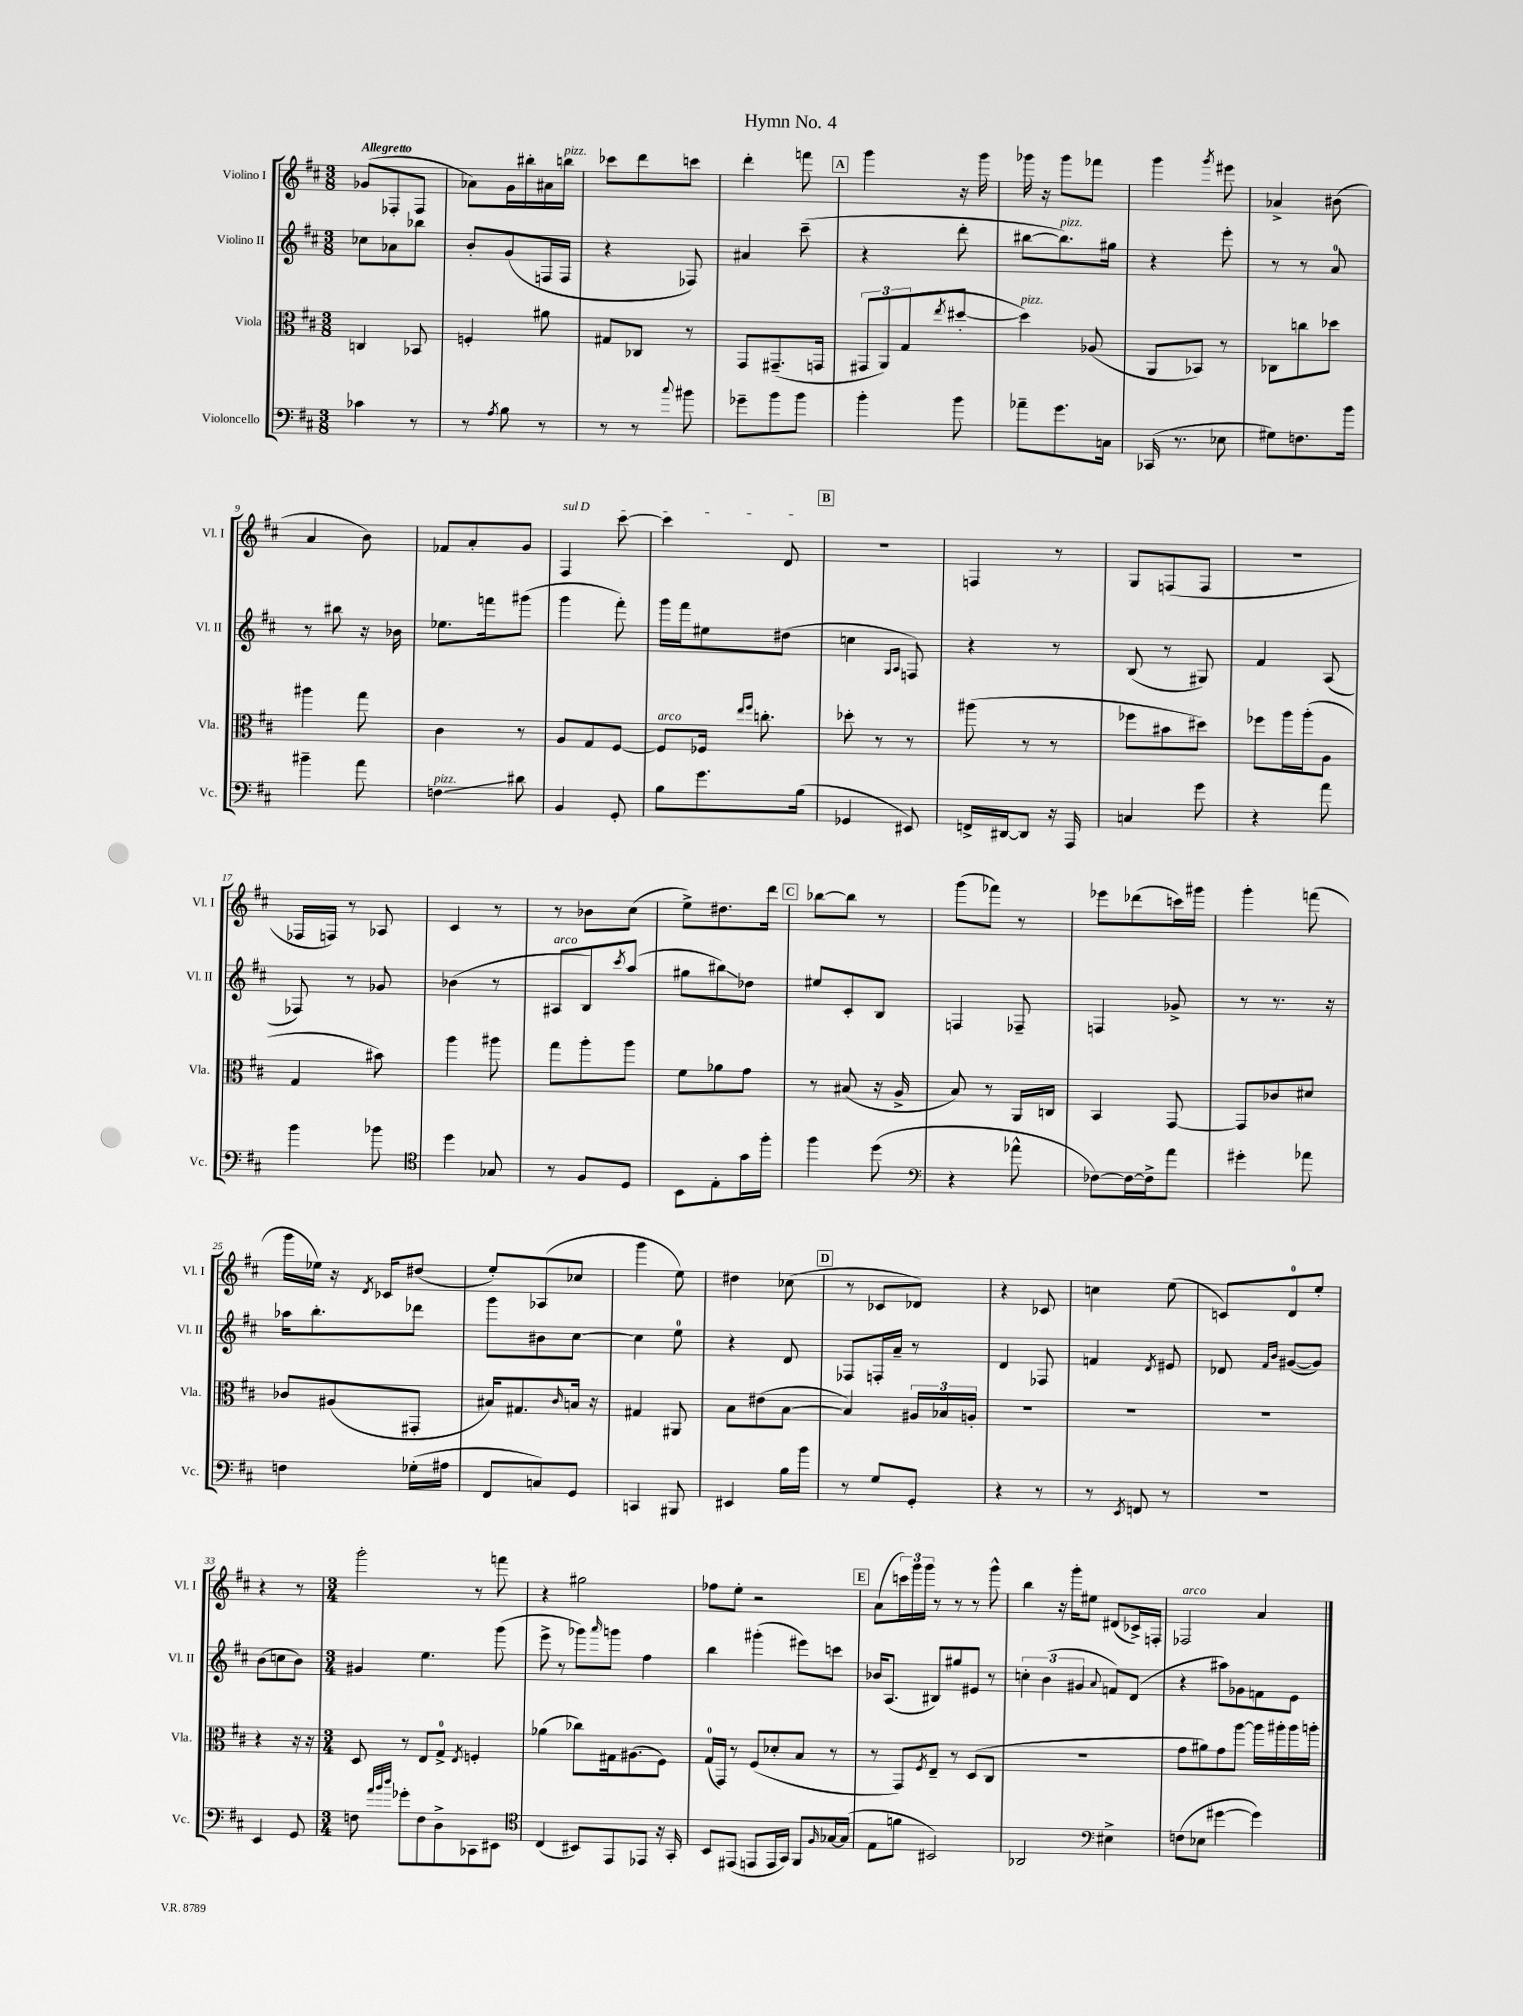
\header { title = "Hymn No. 4" }
<<
\new StaffGroup <<
\new Staff = "s0" \with { instrumentName = "Violino I" shortInstrumentName = "Vl. I" } {
    \clef treble \key d \major \numericTimeSignature \time 3/8 \tempo "Allegretto"
    ges'8( fes8-. fes8 |
    aes'8) g'16 bis''16-. ais'16 b''16^\markup { \italic "pizz." } |
    ces'''8 d'''8 c'''8 |
    d'''4-. f'''8 |
    \mark \markup { \box "A" } g'''4 r16 g'''16 |
    ges'''16 r16 ges'''8 fes'''8 |
    g'''4 \acciaccatura { g'''8 } eis'''8 |
    aes'4-> bis'8( |
    a'4 b'8) |
    fes'8 a'8-. g'8 |
    \once \override TextSpanner.bound-details.left.text = \markup { \italic "sul D" } fis4\startTextSpan cis'''8~ |
    cis'''4 d'8\stopTextSpan |
    \mark \markup { \box "B" } R4. |
    f4 r8 |
    g8 f8( f8 |
    R4. |
    fes16 f16) r8 aes8 |
    cis'4 r8 |
    r8 bes'8 cis''8( |
    e''8->) dis''8. d'''16 |
    \mark \markup { \box "C" } bes''8~ bes''8 r8 |
    g'''8( fes'''8) r8 |
    ees'''8 des'''8( c'''16) gis'''16 |
    g'''4-. f'''8( |
    g'''16 ees''16) r16 \acciaccatura { d'8 } ces'16 dis''8( |
    e''8-.) aes8( ces''8 |
    g'''4 e''8) |
    dis''4 ces''8( |
    \mark \markup { \box "D" } r8 ces'8 des'8) |
    r4 ces'8 |
    c''4 e''8( |
    c'8) d'8-0 e''8-. |
    r4 r8 |
    \numericTimeSignature \time 3/4 g'''2-. r8 f'''8 |
    r4 gis''2 |
    fes''8 e''8-. r2 |
    \mark \markup { \box "E" } a'8( \tuplet 3/2 { c'''16) g'''16 g'''16 } r8 r8 r8 g'''8-^ |
    b''4 r16 g'''16-. eis''8 dis'8( ces'16->) f16-. |
    fes2^\markup { \italic "arco" } a'4 \bar "|." |
}
\new Staff = "s1" \with { instrumentName = "Violino II" shortInstrumentName = "Vl. II" } {
    \clef treble \key d \major \numericTimeSignature \time 3/8
    ces''8 aes'8 bes''8 |
    b'8-. g'8( f16 f16 |
    r4 fes8) |
    ais'4 cis'''8--( |
    \mark \markup { \box "A" } r4 d'''8-. |
    bis''8~ bis''8.^\markup { \italic "pizz." }) gis''16 |
    r4 e'''8-. |
    r8 r8 a'8-0 |
    r8 bis''8 r16 bes'16 |
    ees''8. f'''16 gis'''8( |
    g'''4 fis'''8-.) |
    g'''16 fis'''16 eis''8 dis''8( |
    \mark \markup { \box "B" } c''4 \grace { g16 a16 } f8) |
    r4 r8 |
    b8( r8 gis8) |
    fis'4 a8( |
    fes8) r8 ges'8 |
    bes'4( r8 |
    ais8^\markup { \italic "arco" } b8) \acciaccatura { cis'''8 } a''8( |
    gis''8 bis''8\glissando) des''8 |
    \mark \markup { \box "C" } eis''8 cis'8-. b8 |
    f4 fes8-- |
    f4 ges'8-> |
    r8 r8. r16 |
    aes''16 b''8.-. des'''8 |
    g'''8 bis'8 cis''8~ |
    cis''4 e''8-0 |
    r4 d'8 |
    \mark \markup { \box "D" } fes8 f16-. a'16-- r8 |
    d'4 fes8 |
    f'4 \acciaccatura { d'8 } eis'8 |
    des'8 \grace { fis'16 b'16 } gis'8~( gis'8) |
    b'8( c''8 b'8) |
    \numericTimeSignature \time 3/4 gis'4 e''4. g'''8( |
    e'''8-> r8 ges'''8) \grace { a'''16 } g'''8 fis''4 |
    b''4 gis'''4-.( eis'''8) c'''8 |
    \mark \markup { \box "E" } bes'16 a8.( bis8) gis''8 eis'8 r8 |
    \tuplet 3/2 { c''4-. b'4( gis'4 } \appoggiatura { a'8 } f'8) d'8( |
    r4 ais''8) ges'8 f'8 e'8 \bar "|." |
}
\new Staff = "s2" \with { instrumentName = "Viola" shortInstrumentName = "Vla." } {
    \clef alto \key d \major \numericTimeSignature \time 3/8
    c4 bes,8 |
    f4-. ais'8 |
    gis8 ces8 r8 |
    g,8 gis,8.--( g,16 |
    \mark \markup { \box "A" } \tuplet 3/2 { gis,8 a,8) g8( } \acciaccatura { e''8 } dis''8~-. |
    dis''4^\markup { \italic "pizz." }) aes8( |
    a,8 bes,8) r8 |
    ces8 c''8 des''8 |
    ais''4 g''8 |
    cis'4 r8 |
    a8 g8 fis8~ |
    fis8^\markup { \italic "arco" } fes16 \grace { e''16 fis''16 } c''8.-. |
    \mark \markup { \box "B" } des''8-. r8 r8 |
    ais''8( r8 r8 |
    fes''8 bis'8 dis''8) |
    fes''8 a''16 a''16-.( a8 |
    g4 bis'8) |
    a''4 ais''8 |
    g''8 a''8-. a''8 |
    fis'8 aes'8 g'8 |
    \mark \markup { \box "C" } r8 bis8( r16 a16-> |
    b8) r8 a,16 c16 |
    b,4 g,8~ |
    g,8 ces'8 dis'8 |
    ces'8 ais8( gis,8-. |
    bis16) gis8. \grace { cis'16 } b16 r16 |
    gis4 ais,8 |
    b8 eis'8( b8~ |
    \mark \markup { \box "D" } b4) \tuplet 3/2 { ais16 bes16 a16-. } |
    R4. |
    R4. |
    R4. |
    r4 r16 r16 |
    \numericTimeSignature \time 3/4 d8 r8 e8 g8-0-> \acciaccatura { e8 } f4-. |
    aes'4( ces''8) gis16 ais8.( fis8) |
    g16-0( g,16) r8 fis8( des'8-. b8 r8 |
    \mark \markup { \box "E" } r8 g,8) \acciaccatura { fis8 } e8-- r8 d8( cis8 |
    R2. |
    g'8 ais'8) g'8 a''8~ a''16 ais''16-. ais''16 a''16-. \bar "|." |
}
\new Staff = "s3" \with { instrumentName = "Violoncello" shortInstrumentName = "Vc." } {
    \clef bass \key d \major \numericTimeSignature \time 3/8
    ces'4 r8 |
    r8 \acciaccatura { a8 } b8 r8 |
    r8 r8 \appoggiatura { cis''8 } bis'8 |
    ges'8-- b'8 b'8 |
    \mark \markup { \box "A" } b'4-. b'8 |
    aes'8-- g'8. c16 |
    ces,16( r8. ees8 |
    gis8) f8. b'16 |
    bis'4-- a'8 |
    f4\glissando^\markup { \italic "pizz." } dis'8 |
    b,4 g,8-. |
    b8 g'8. b16( |
    \mark \markup { \box "B" } ges,4 eis,8) |
    f,16-> dis,16~ dis,8 r16 a,,16 |
    c4 g'8 |
    r4 a'8 |
    b'4 bes'8 |
    \clef tenor d''4 ges8 |
    r8 fis8 d8 |
    b,8 e8-. g'16 fis''16-. |
    \mark \markup { \box "C" } fis''4 d''8( |
    \clef bass r4 aes'8-^ |
    fes8~) fes16~ fes16-> a'8 |
    gis'4-. aes'8 |
    f4 ges16-.( ais16 |
    fis,8 c8) g,8 |
    c,4 bis,,8 |
    eis,4 b16 b'16 |
    \mark \markup { \box "D" } r8 g8 g,8-. |
    r4 r8 |
    r8 \acciaccatura { e,8 } f,8 r8 |
    R4. |
    e,4 g,8 |
    \numericTimeSignature \time 3/4 f8 \grace { a'32 b'32 d''32 } ges'8-. f8 d8-> ces,8 eis,8 |
    \clef tenor cis4( bis,8) e,8 ees,8 r16 g,16-. |
    b,8 eis,8( e,8 e,16 g,16) fis,8 \grace { fis16 } ges16~ ges16( |
    \mark \markup { \box "E" } e8 f'8 bis,2) |
    aes,2 \clef bass eis4-> |
    f8( ees8 gis'4~ gis'4) \bar "|." |
}
>>
>>
